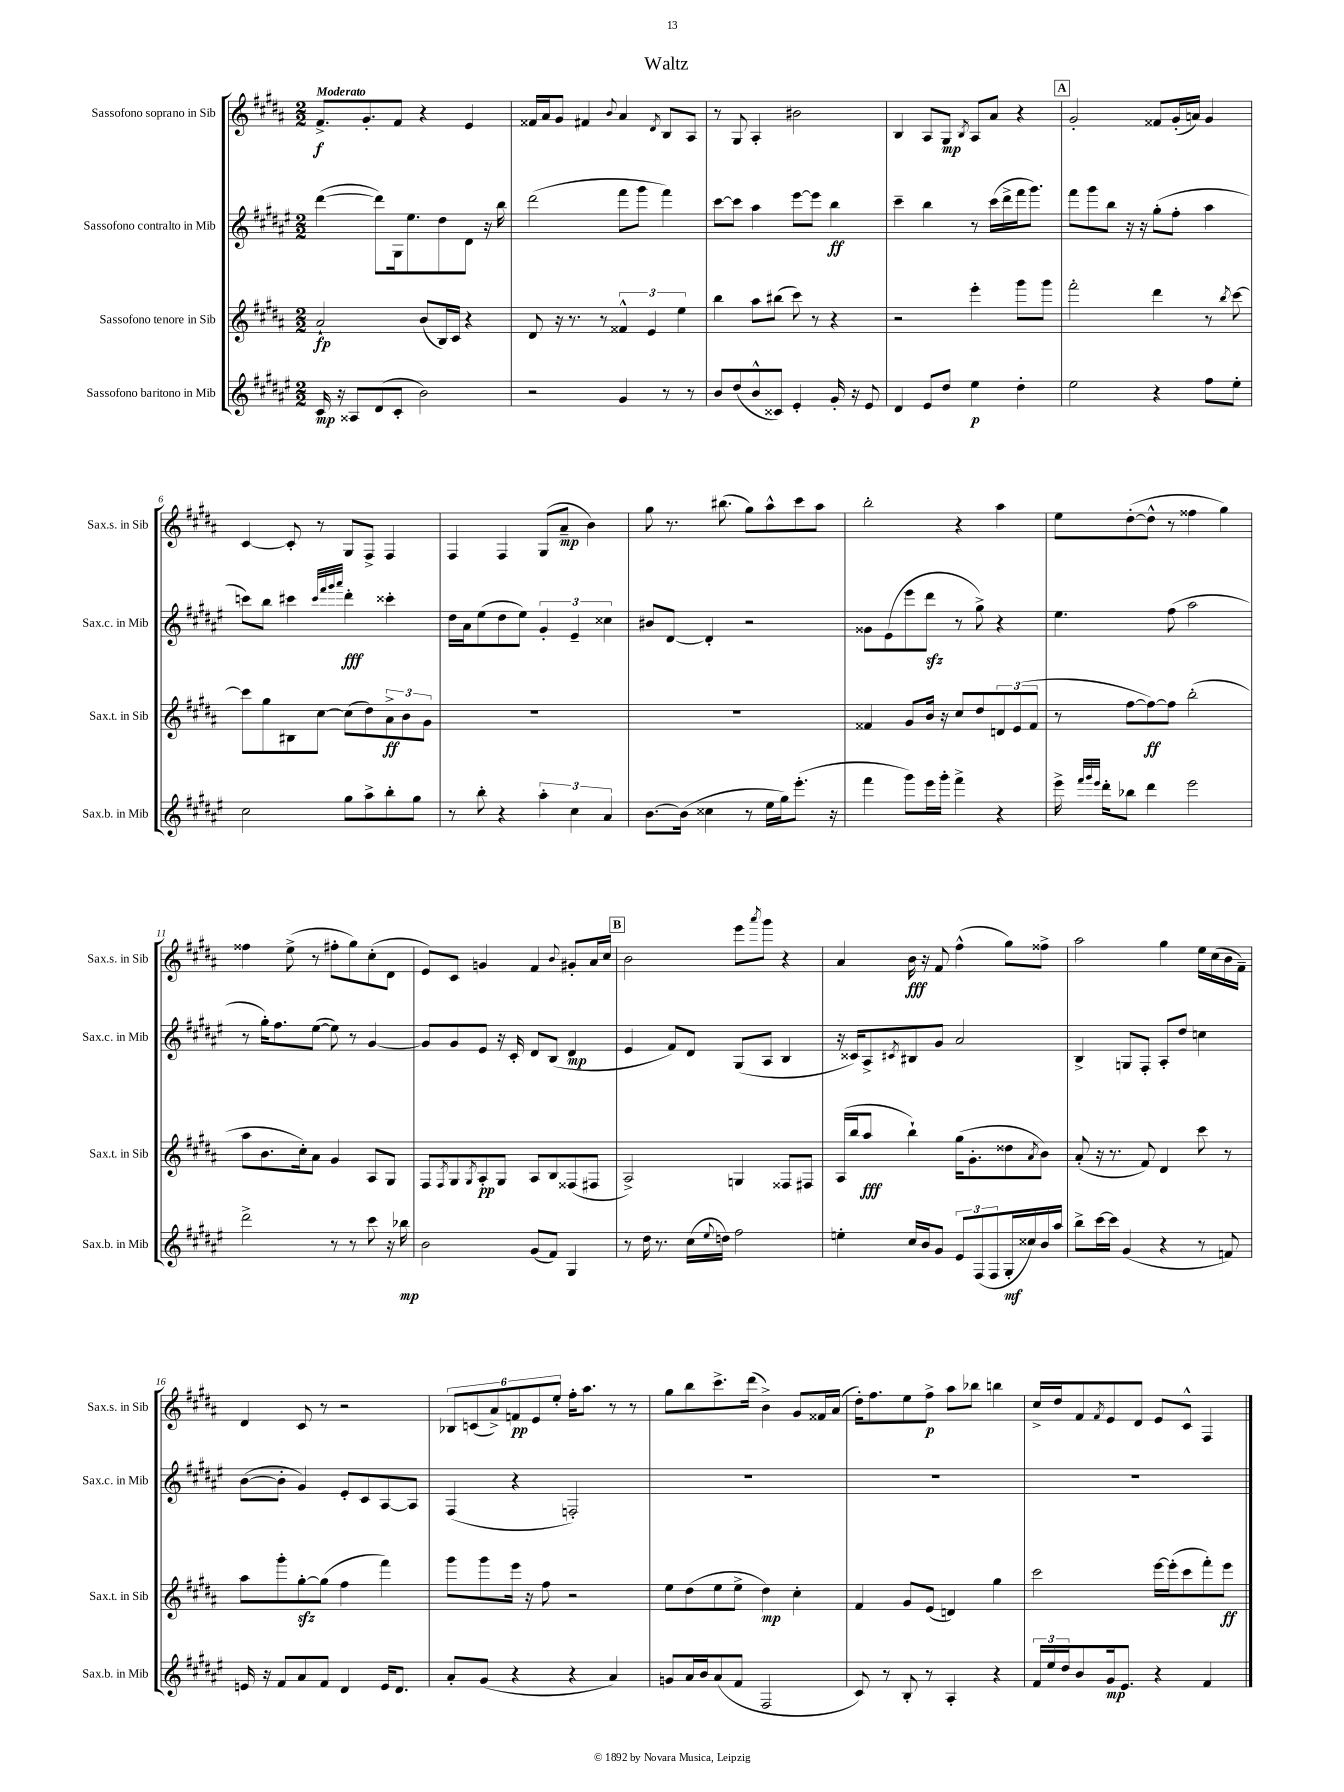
\header { title = "Waltz" }
<<
\new StaffGroup <<
\new Staff = "s0" \with { instrumentName = "Sassofono soprano in Sib" shortInstrumentName = "Sax.s. in Sib" } {
    \clef treble \key b \major \numericTimeSignature \time 2/2 \tempo "Moderato"
    fis'8.->\f gis'8.-. fis'8 r4 e'4 |
    fisis'16 ais'16 gis'8 fis'4 \appoggiatura { b'8 } ais'4 \acciaccatura { dis'8 } b8 ais8 |
    r8 gis8 ais4-. bis'2 |
    b4 ais8 gis8\mp \acciaccatura { b8 } ais8 ais'8 r4 |
    \mark \markup { \box "A" } gis'2-. fisis'8 gis'16-.( a'16) gis'4 |
    cis'4~ cis'8-. r8 gis8 fis8-> fis4 |
    fis4 fis4 gis8( ais'8--\mp b'4) |
    gis''8 r8. bis''8.( gis''8) ais''8-^ cis'''8 ais''8 |
    b''2-. r4 ais''4 |
    e''8 dis''8~-.( dis''8-^ r8 fisis''4 gis''4) |
    fisis''4 e''8->( r8 fis''8-. gis''8) cis''8-.( dis'8 |
    e'8) cis'8 g'4 fis'4 \appoggiatura { b'8 } gis'8-. ais'16 cis''16 |
    \mark \markup { \box "B" } b'2 e'''8 \acciaccatura { ais'''8 } gis'''8 r4 |
    ais'4 b'16\fff r16 fis'8 fis''4-^( gis''8) fisis''8-> |
    ais''2 gis''4 e''16 cis''16( b'16 fis'16--) |
    dis'4 cis'8 r8 r2 |
    \tuplet 6/4 { bes8 c'8( ais'8->) f'8\pp e'8 e''8-. } fis''16-. ais''8. r8 r8 |
    gis''8 b''8 cis'''8.-> dis'''16( b'4->) gis'8 fisis'16 ais'16( |
    dis''16-.) fis''8. e''8 fis''8->\p ais''8 bes''8 b''4 |
    cis''16-> dis''16 fis'8 \acciaccatura { fis'8 } e'8 dis'8 e'8 cis'8-^ fis4 \bar "|." |
}
\new Staff = "s1" \with { instrumentName = "Sassofono contralto in Mib" shortInstrumentName = "Sax.c. in Mib" } {
    \clef treble \key fis \major \numericTimeSignature \time 2/2
    dis'''4~( dis'''8) gis16 eis''8. dis''8 dis'8 r16 b''16 |
    dis'''2( fis'''8 gis'''8 fis'''4) |
    cis'''8~ cis'''8 ais''4 eis'''8~ eis'''8 b''4\ff |
    cis'''4-- b''4 r8 cis'''16( dis'''16-> fis'''16 gis'''8.) |
    \mark \markup { \box "A" } fis'''8 gis'''8 b''8 r16 r16 gis''8-.( fis''8-. ais''4 |
    c'''8) b''8 cis'''4 \grace { cis'''32 fis'''32 gis'''32 ais'''32 } dis'''4-.\fff cisis'''4-. |
    dis''16 ais'16 eis''8( dis''8 eis''8) \tuplet 3/2 { gis'4-. eis'4-- cisis''4 } |
    bis'8 dis'8~ dis'4-. r2 |
    gisis'8 eis'8( eis'''8 dis'''8\sfz r8 gis''8->) r4 |
    eis''4. fis''8( ais''2 |
    r8 gis''16-.) fis''8. eis''8~( eis''8) r8 gis'4~ |
    gis'8 gis'8 eis'8 r16 cis'16-. dis'8 b8( dis'4\mp |
    \mark \markup { \box "B" } eis'4 fis'8) dis'8 gis8( ais8 b4 |
    r16 cisis'16) ais8-> \acciaccatura { cis'8 } bis8 gis'8 ais'2 |
    b4-> g8 fis8-. ais8-. dis''8 c''4 |
    b'8~( b'8-. gis'4) eis'8-. cis'8 ais8~ ais8 |
    fis4( r4 f2-.) |
    R1 |
    R1 |
    R1 \bar "|." |
}
\new Staff = "s2" \with { instrumentName = "Sassofono tenore in Sib" shortInstrumentName = "Sax.t. in Sib" } {
    \clef treble \key b \major \numericTimeSignature \time 2/2
    ais'2-!\fp b'8( b16) cis'16 r4 |
    dis'8 r16 r8. r8 \tuplet 3/2 { fisis'4-^ e'4 e''4 } |
    b''4 ais''8 bis''8( cis'''8) r8 r4 |
    r2 e'''4-. gis'''8 gis'''8 |
    \mark \markup { \box "A" } fis'''2-. dis'''4 r8 \acciaccatura { b''8 } cis'''8~ |
    cis'''8 gis''8 bis8 cis''8~ cis''8( dis''8) \tuplet 3/2 { ais'8->\ff b'8 gis'8 } |
    R1 |
    R1 |
    fisis'4 gis'8 b'16 r16 cis''8 dis''8 \tuplet 3/2 { d'8 e'8( fisis'8 } |
    r8 fis''8~ fis''8~\ff) fis''8 b''2-.( |
    ais''8 b'8. cis''16-.) ais'8 gis'4 ais8 gis8 |
    fis8 \acciaccatura { fis8 } gis8 \acciaccatura { gis8 } ais8-.\pp gis8 ais8 b8 fisis8( fis8 |
    \mark \markup { \box "B" } ais2->) g4 fisis8 fis8 |
    ais16( b''16 ais''8\fff b''4-!) gis''16( gis'8.-. disis''8 \acciaccatura { ais'8 } b'8) |
    ais'8-.( r16 r8. fis'8) dis'4 cis'''8 r8 |
    ais''8 gis'''8-. gis''8~-.\sfz gis''8( fis''4 fis'''4) |
    gis'''8 gis'''8 e'''16 r16 fis''8 r2 |
    e''8 dis''8( e''8 e''8-> dis''4\mp) cis''4-. |
    fis'4 gis'8 e'8( d'4) gis''4 |
    cis'''2 e'''16~ e'''16-.( cis'''8 fis'''8-.) e'''8\ff \bar "|." |
}
\new Staff = "s3" \with { instrumentName = "Sassofono baritono in Mib" shortInstrumentName = "Sax.b. in Mib" } {
    \clef treble \key fis \major \numericTimeSignature \time 2/2
    cis'16\mp r16 aisis8 dis'8( cis'8-. b'2) |
    r2 gis'4 r8 r8 |
    b'8 dis''8( b'8-^ cisis'8) eis'4-. gis'16-. r16 eis'8 |
    dis'4 eis'8 dis''8 eis''4\p dis''4-. |
    \mark \markup { \box "A" } eis''2 r4 fis''8 eis''8-. |
    cis''2 gis''8 ais''8-> b''8-. gis''8 |
    r8 b''8-. r4 \tuplet 3/2 { ais''4-. cis''4 ais'4 } |
    b'8.~ b'16( cisis''4 r8 eis''16 gis''16) eis'''8.-.( r16 |
    fis'''4 gis'''8) eis'''16 gis'''16-. fis'''4-> r4 |
    eis'''16-> \grace { fis'''32 gis'''32 eis'''32 } dis'''16-. bes''8 dis'''4 eis'''2 |
    dis'''2-> r8 r8 cis'''8 r16 bes''16\mp |
    b'2 gis'8( fis'8) gis4 |
    \mark \markup { \box "B" } r8 dis''16 r8. cis''16( \appoggiatura { eis''8 } d''16) fis''2 |
    e''4-. cis''16 b'16 gis'8 \tuplet 3/2 { eis'8 fis8( fis8 } gis16-.\mf cisis''16) b'16 ais''16 |
    b''8-> cis'''16~ cis'''16 gis'4( r4 r8 f'8) |
    e'16 r16 fis'8 ais'8 fis'8 dis'4 e'16 dis'8. |
    ais'8-. gis'8( r4 r4 ais'4) |
    g'8 ais'16 b'16 ais'8( fis'8 fis2 |
    cis'8) r8 b8-. r8 ais4-. r4 |
    \tuplet 3/2 { fis'16 eis''16 dis''16 } b'8 gis'16\mp eis'8. r4 fis'4 \bar "|." |
}
>>
>>
